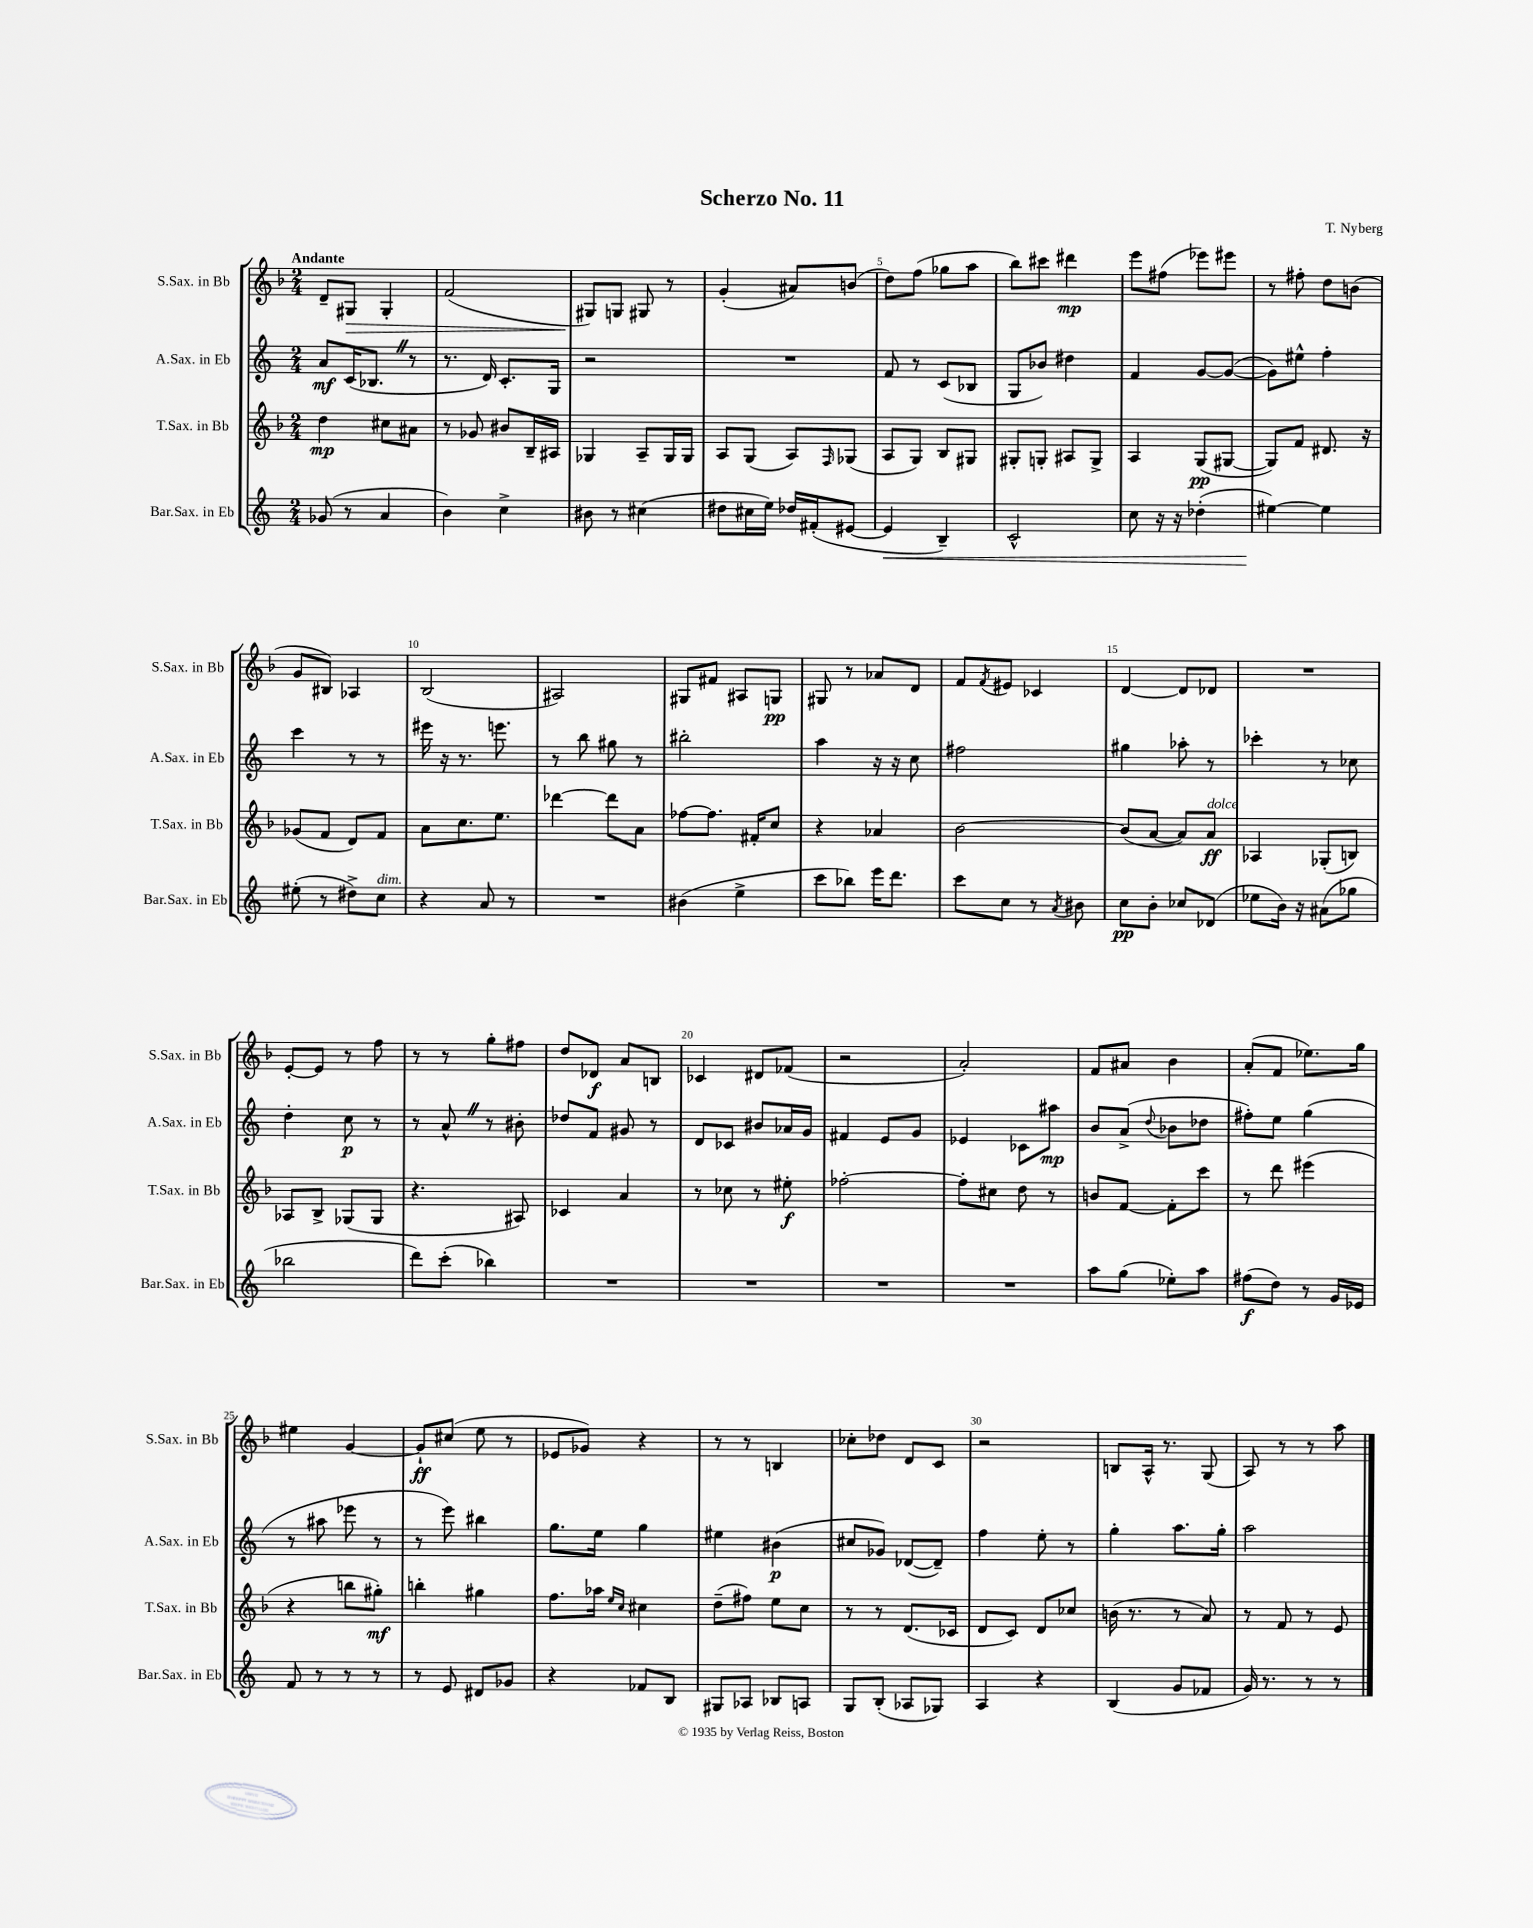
\header { title = "Scherzo No. 11" composer = "T. Nyberg" }
<<
\new StaffGroup <<
\new Staff = "s0" \with { instrumentName = "S.Sax. in Bb" shortInstrumentName = "S.Sax. in Bb" } {
    \clef treble \key f \major \numericTimeSignature \time 2/4 \tempo "Andante"
    d'8-- gis8\> gis4-. |
    f'2( |
    gis8\!) g8 gis8 r8 |
    g'4-.( ais'8) b'8( |
    d''8) f''8( ges''8 a''8 |
    bes''8) cis'''8 dis'''4\mp |
    e'''8 fis''8( ees'''8) eis'''8 |
    r8 fis''8-. d''8 b'8( |
    g'8 bis8) aes4 |
    bes2( |
    ais2) |
    gis8 fis'8 ais8 g8\pp |
    gis8 r8 aes'8 d'8 |
    f'8 \acciaccatura { f'8 } eis'8 ces'4 |
    d'4~ d'8 des'8 |
    R2 |
    e'8~-. e'8 r8 f''8 |
    r8 r8 g''8-. fis''8 |
    d''8 des'8\f a'8 b8 |
    ces'4 dis'8 fes'8( |
    r2 |
    a'2-.) |
    f'8 ais'8 bes'4 |
    a'8-.( f'8 ees''8.) g''16 |
    eis''4 g'4~ |
    g'8-!\ff cis''8( e''8 r8 |
    ees'8 ges'8) r4 |
    r8 r8 b4 |
    ces''8-. des''8 d'8 c'8 |
    r2 |
    b8 a16-^ r8. g8( |
    a8) r8 r8 a''8 \bar "|." |
}
\new Staff = "s1" \with { instrumentName = "A.Sax. in Eb" shortInstrumentName = "A.Sax. in Eb" } {
    \clef treble \key c \major \numericTimeSignature \time 2/4
    a'8\mf c'16( bes8. \once \override BreathingSign.text = \markup { \musicglyph "scripts.caesura.straight" } \breathe r8 |
    r8. d'16) c'8.-. g16 |
    r2 |
    R2 |
    f'8 r8 c'8( bes8 |
    g8 bes'8) dis''4 |
    f'4 g'8~ g'8~( |
    g'8) eis''8-^ f''4-. |
    c'''4 r8 r8 |
    eis'''16 r16 r8. e'''8. |
    r8 b''8 gis''8 r8 |
    bis''2-. |
    a''4 r16 r16 c''8 |
    fis''2 |
    gis''4 aes''8-. r8 |
    ces'''4-. r8 ces''8 |
    d''4-. c''8\p r8 |
    r8 a'8-^ \once \override BreathingSign.text = \markup { \musicglyph "scripts.caesura.straight" } \breathe r8 bis'8-. |
    des''8 f'8 gis'8 r8 |
    d'8 ces'8 bis'8 aes'16 g'16 |
    fis'4 e'8 g'8 |
    ees'4 ces'8 ais''8\mp |
    b'8 a'8->( \appoggiatura { d''8 } bes'8 des''8 |
    fis''8-.) e''8 g''4( |
    r8 ais''8 ees'''8 r8 |
    r8 e'''8) bis''4 |
    g''8. e''16 g''4 |
    eis''4 bis'4\p( |
    cis''8 ges'8) des'8~( des'8--) |
    f''4 e''8-. r8 |
    g''4-. a''8. g''16-. |
    a''2 \bar "|." |
}
\new Staff = "s2" \with { instrumentName = "T.Sax. in Bb" shortInstrumentName = "T.Sax. in Bb" } {
    \clef treble \key f \major \numericTimeSignature \time 2/4
    d''4\mp cis''8 ais'8 |
    r8 ges'8 bis'8 bes16-- ais16 |
    ges4 a8-- ges16 ges16 |
    a8 g8( a8) \grace { f16 } ges8( |
    a8 g8) bes8 gis8 |
    gis8-. g8-. ais8 g8-> |
    a4 g8\pp( gis8~ |
    gis8) f'8 dis'8. r16 |
    ges'8( f'8 d'8) f'8 |
    a'8 c''8. e''8. |
    des'''4~ des'''8 a'8 |
    fes''8~ fes''8. fis'16-. c''8 |
    r4 aes'4 |
    bes'2~ |
    bes'8( a'8~ a'8) a'8\ff^\markup { \italic "dolce" } |
    aes4 ges8-.( b8) |
    aes8 bes8-> ges8( ges8 |
    r4. ais8) |
    ces'4 a'4 |
    r8 ces''8 r8 eis''8-.\f |
    fes''2~-. |
    fes''8-. cis''8 d''8 r8 |
    b'8 f'8~ f'8-. c'''8 |
    r8 d'''8 eis'''4( |
    r4 b''8 gis''8-.\mf) |
    b''4-. gis''4 |
    f''8. aes''16 \grace { e''16 c''16 } cis''4 |
    d''8--( fis''8) e''8 c''8 |
    r8 r8 d'8.( ces'16 |
    d'8 c'8) d'8 ces''8 |
    b'16( r8. r8 a'8) |
    r8 f'8 r8 e'8 \bar "|." |
}
\new Staff = "s3" \with { instrumentName = "Bar.Sax. in Eb" shortInstrumentName = "Bar.Sax. in Eb" } {
    \clef treble \key c \major \numericTimeSignature \time 2/4
    ges'8( r8 a'4 |
    b'4) c''4-> |
    bis'8 r8 cis''4( |
    dis''8 cis''16 e''16) des''16 fis'16-.( eis'8~ |
    eis'4\< b4--) |
    c'2-^ |
    c''8 r16 r16 des''4-.( |
    eis''4~\!) eis''4 |
    eis''8-.( r8 dis''8->) c''8^\markup { \italic "dim." } |
    r4 a'8 r8 |
    R2 |
    bis'4( e''4-> |
    c'''8 bes''8) e'''16 d'''8. |
    c'''8 c''8 r8 \acciaccatura { a'8 } bis'8 |
    c''8\pp b'8-. ces''8 des'8( |
    ees''8 b'16) r16 ais'8( ges''8 |
    bes''2 |
    d'''8) c'''8-.( bes''4) |
    R2 |
    R2 |
    R2 |
    R2 |
    a''8 g''8( ees''8-.) a''8 |
    fis''8\f( d''8) r8 g'16 ees'16 |
    f'8 r8 r8 r8 |
    r8 e'8 dis'8 ges'8 |
    r4 fes'8 b8 |
    gis8 aes8 bes8 a8 |
    g8 b8-.( aes8 ges8) |
    a4 r4 |
    b4( g'8 fes'8 |
    g'16) r8. r8 r8 \bar "|." |
}
>>
>>
\layout { \context { \Score \override BarNumber.break-visibility = ##(#f #t #t) barNumberVisibility = #(every-nth-bar-number-visible 5) } }
